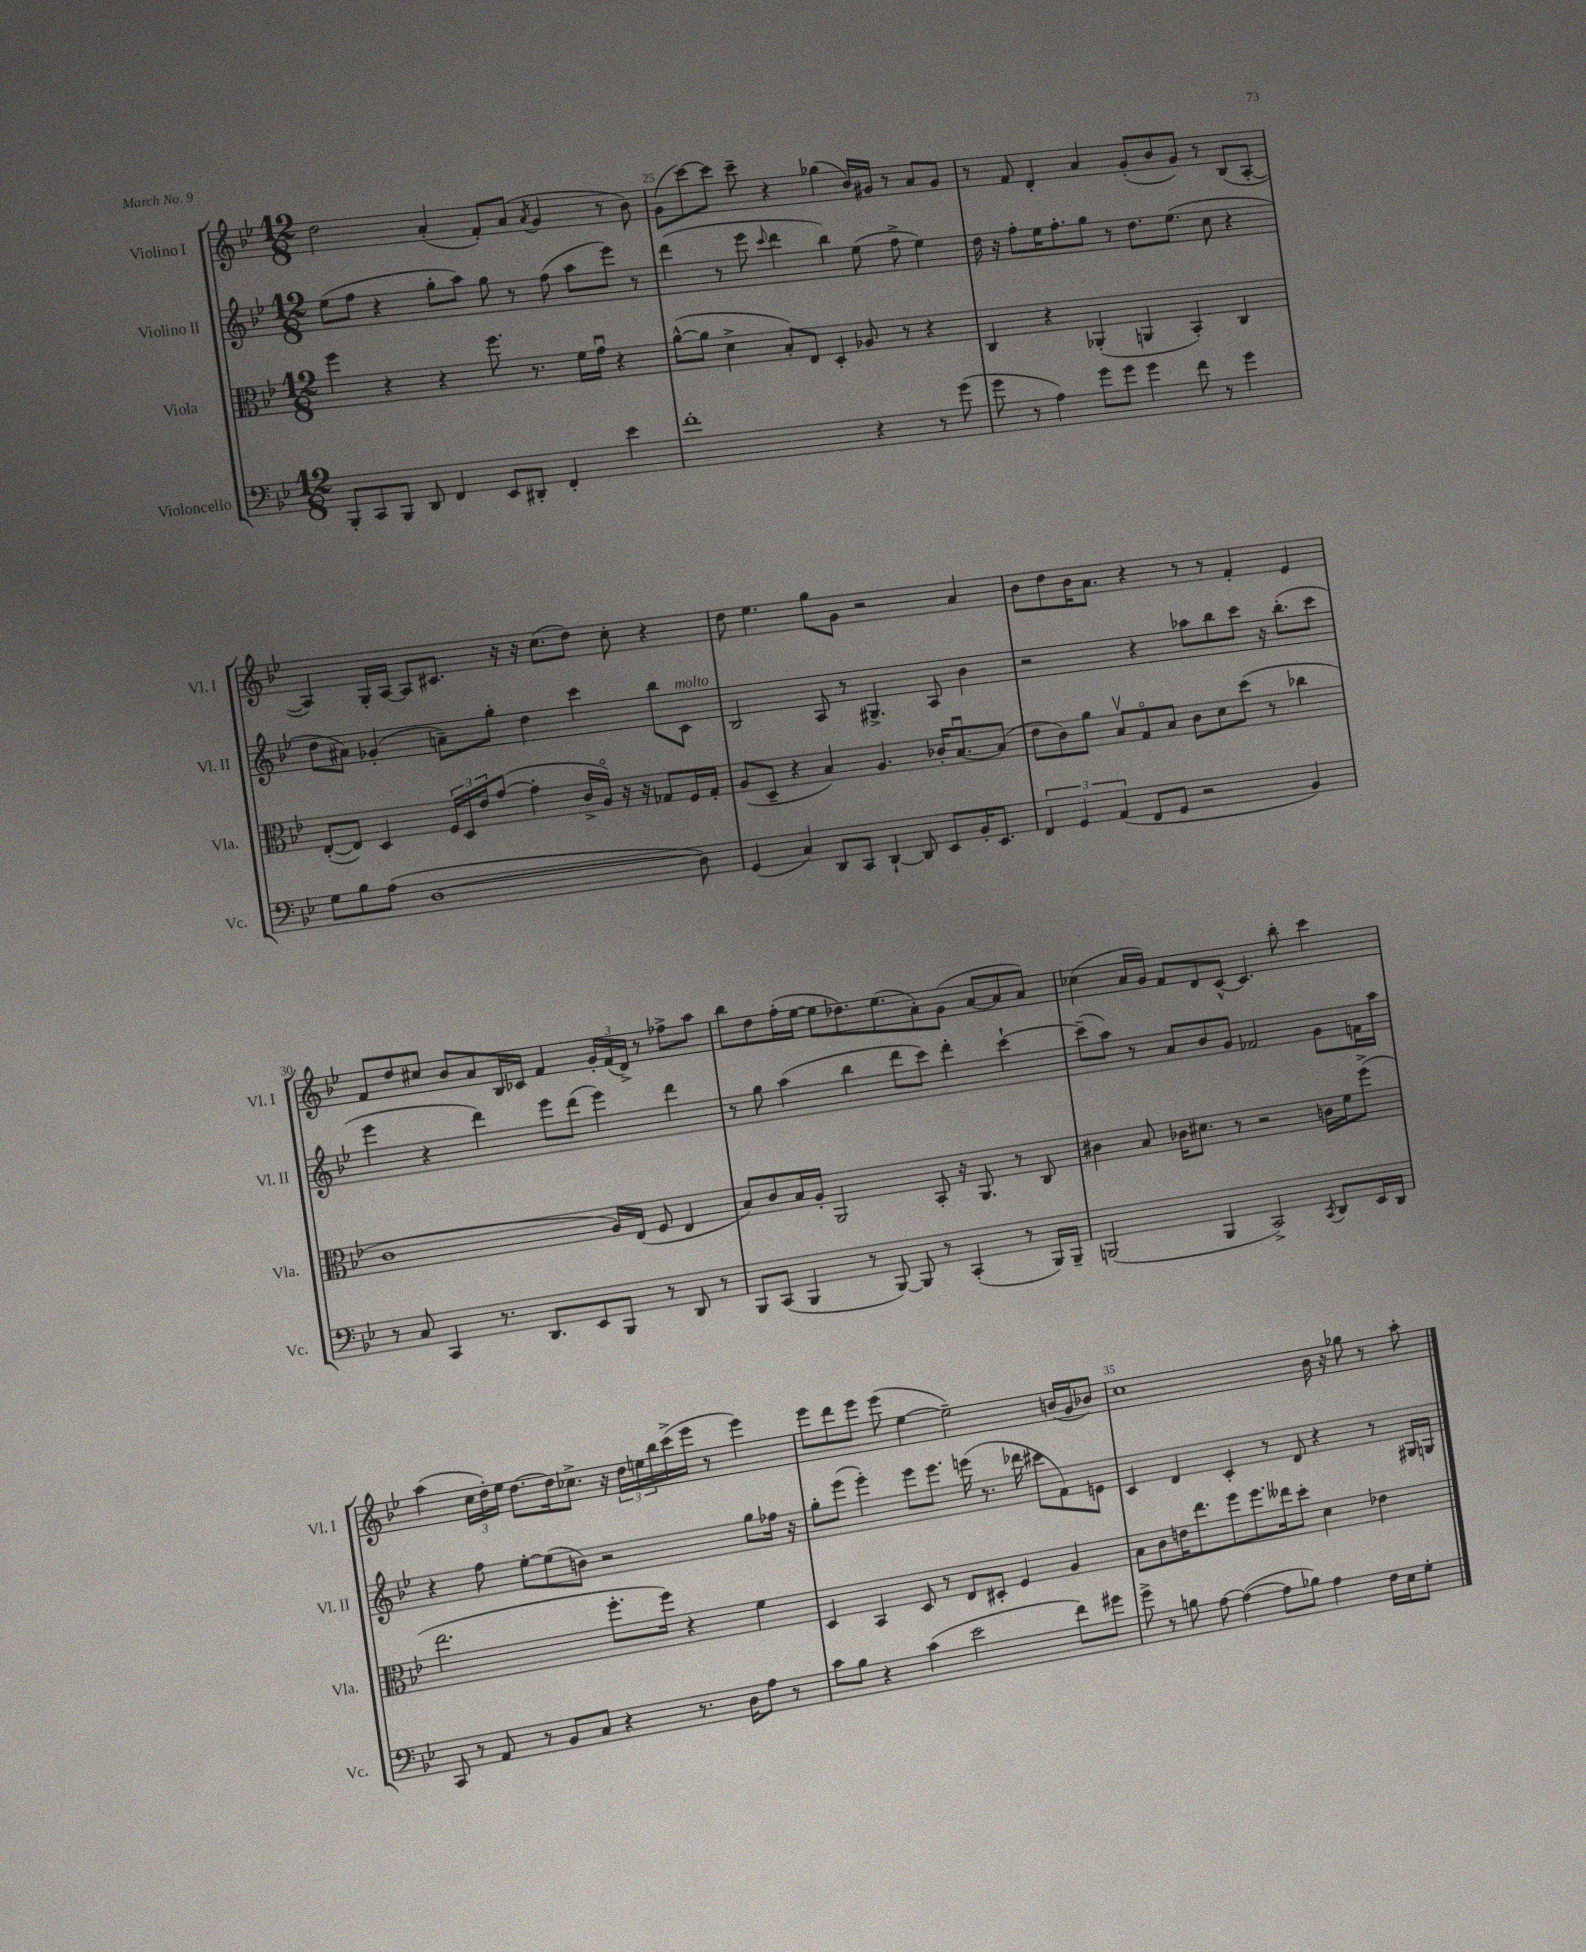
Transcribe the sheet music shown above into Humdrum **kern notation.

**kern	**kern	**kern	**kern
*staff4	*staff3	*staff2	*staff1
*clefF4	*clefC3	*clefG2	*clefG2
*k[b-e-]	*k[b-e-]	*k[b-e-]	*k[b-e-]
*M12/8	*M12/8	*M12/8	*M12/8
8BBB-'	4ff	(8ee-	2dd
8CC	.	8ff	.
8BBB-	4r	4r	.
8DD	.	.	.
4FF	4r	8gg'	(4a'
.	.	8aa)	.
8EE-	8.ff	8gg	8f')
8DD#'	.	8r	(8a
.	8.r	.	.
.	.	.	8qa
4FF'	.	(8ff	4g
.	16f	8aa	.
.	16gu	.	.
4e-	4r	8eee-)	8r
.	.	8r	8b-)
=	=	=	=
1f'	([8a^^	(4ddd	(8g
.	8a]	.	[8ccc)
.	4d^	8r	8ccc]
.	.	8eee-	8ccc~
.	.	8qqccc	.
.	8B-')	4ddd	4r
.	8E-	.	.
.	4D'	4bb-)	(4gg-
4r	8A-	(8ee-	16b-)
.	.	.	16g#
.	8r	8ff^	8r
8r	4r	4ee-)	8a
(8g	.	.	8g#
=	=	=	=
8g	4C	16dd	8r
.	.	16r	.
8r	.	8ff'	8f
4A)	4r	16ee-	4d'
.	.	8.ff'	.
8g	(4AA-'	8gg	4a
8g	.	8r	.
4g	4AA	8.dd	(8g'
.	.	.	8b-
.	.	(8.ee-	.
8f	4BB-')	.	8g)
8r	.	8cc	8r
4g	4C	4r	(8B-
.	.	.	[8A'
=	=	=	=
8G	([8E-'	8dd	4A])
8B-	8E-])	8a#)	.
(8A	4D	(4g-'	16G'
.	.	.	[16A
[1D	.	.	8A]
.	24F	8a~)	8.c#
.	24D	.	.
.	24e-	.	.
.	([8g	8gg'	.
.	.	.	16r
.	4g']	4dd	16r
.	.	.	(8.cc
.	16c^	4ccc	8dd)
.	16Ao)	.	.
.	16r	.	8cc'
.	16r	.	.
.	8G-	8bb-	4r
8D])	16F	8c	.
.	16G-'	.	.
=	=	=	=
(4GG	(8A	2B-	8dd
.	8D~	.	4.ee-
4C)	4r	.	.
8DD	4B-)	8A	8gg
8CC	.	8r	8g
[4DD`	4.A	4.G#^	2r
8DD]	.	.	.
8EE-	16c-'	8A	.
.	[8.B-u	.	.
16BB-'	.	4b-	4a
8.EE-	.	.	.
.	(8B-]	.	.
=	=	=	=
6FF	8e-	2r	8b-
.	8c)	.	8dd
6GG	.	.	.
.	8a	.	16b-
.	.	.	8.a
(6AA	.	.	.
.	8B-v	.	.
8FF	8Go	4r	4r
8GG	8B-	.	.
2r	8c	8aa-	8r
.	8d	8bb-	8r
.	(8dd	8ccc	4f'
.	8r	16r	.
.	.	(8.bb-'	.
4BB-)	4cc-	.	4e-
.	.	8ccc	.
=	=	=	=
8r	1c	4eee-	8f
8C	.	.	8dd
4CC	.	4r	8cc#
.	.	.	8b-
8.r	.	4ddd)	8a
.	.	.	16B-
8.DD	.	.	16c-
.	.	8eee-	4f
8EE-	.	(8ddd	.
8BBB-	16A)	4eee-)	24g'
.	.	.	(24f
.	(16E-	.	.
.	.	.	24d^)
8r	8F	.	8r
8DD	4E-	4ddd	8ff-^
8r	.	.	8aa
=	=	=	=
8BBB-	8B-)	8r	8bb-
(8CC	8c	8gg	8dd
4BBB-	16B-	(4aa	(16ff'
.	16A'	.	[16ee-
.	2AA	.	8ee-]
8r	.	4bb-	8.dd-)
[8BBB-)	.	.	.
.	.	.	(8.ee-
8BBB-]	.	8ddd	.
8r	8BB-'	8ccc)	8a')
(4CC'	16r	4ddd'	(8g
.	8.AA	.	.
.	.	.	[8a
8r	8r	[4ccc`	8a]
16BBB-)	8C	.	8a)
16BBB-~	.	.	.
=	=	=	=
(2BBB	4c#	(8ccc~]	(4cc-
.	.	8aa)	.
.	8B-	8r	16a
.	.	.	16g)
.	16c-	8a	8f
.	8.d#	.	.
4BBB	.	8b-	8d
.	8r	8g	[8c^^
2CC^)	2r	2f-	4.c]
.	.	.	8bb-'
8qCC	.	.	.
8DD	16c	8g	4ccc
.	16f	.	.
16EE-	(8ff^	16f	.
16DD	.	16aa	.
=	=	=	=
8CC	2.ee-	4r	(4aa
8r	.	.	.
8AA	.	8ff	24cc
.	.	.	24dd')
.	.	.	24ee-
8r	.	[8ee-'	[8.dd
8BB-	.	(8ee-]	.
.	.	.	16dd]
8C	.	8b)	8.cc-^
4r	8.ff'	2r	.
.	.	.	16r
.	.	.	24dd
.	.	.	24ee
.	16ff)	.	.
.	.	.	24bb-
8.r	4r	.	(16ccc^
.	.	.	16eee-
.	.	.	8r
16D	.	.	.
8A	4f	8gg	4eee-)
8r	.	16ff-	.
.	.	16r	.
=	=	=	=
8c	4D	8gg'	8eee-
8B-	.	(8eee-	8ddd
4r	4BB-	4eee-')	8eee-
.	.	.	(8eee-
(4c	8D	8eee-	[4ee-
.	8r	8.eee-	.
2e-	8E-	.	2ee-~])
.	.	(16eee	.
.	8D#'	8.r	.
.	4F	.	.
.	.	16ddd-	.
.	.	8ccc#	.
8f)	4A	8f)	(16b
.	.	.	16g
8g#	.	8e	8b-)
=	=	=	=
8g^	8B-	4c	1cc
8r	8c	.	.
8B	16e	4d	.
.	8.ee-	.	.
[8A	.	.	.
(4A_	8ff	4c'	.
.	8.ff	.	.
8A]	.	8r	.
.	16ee--	.	.
8B-)	8dd'	8d	.
4A	4d	4r	16b-
.	.	.	16r
.	.	.	8gg-
16F	4e-	8r	8r
16E-	.	.	.
8G'	.	16G#	8aa'
.	.	16G	.
==	==	==	==
*-	*-	*-	*-
